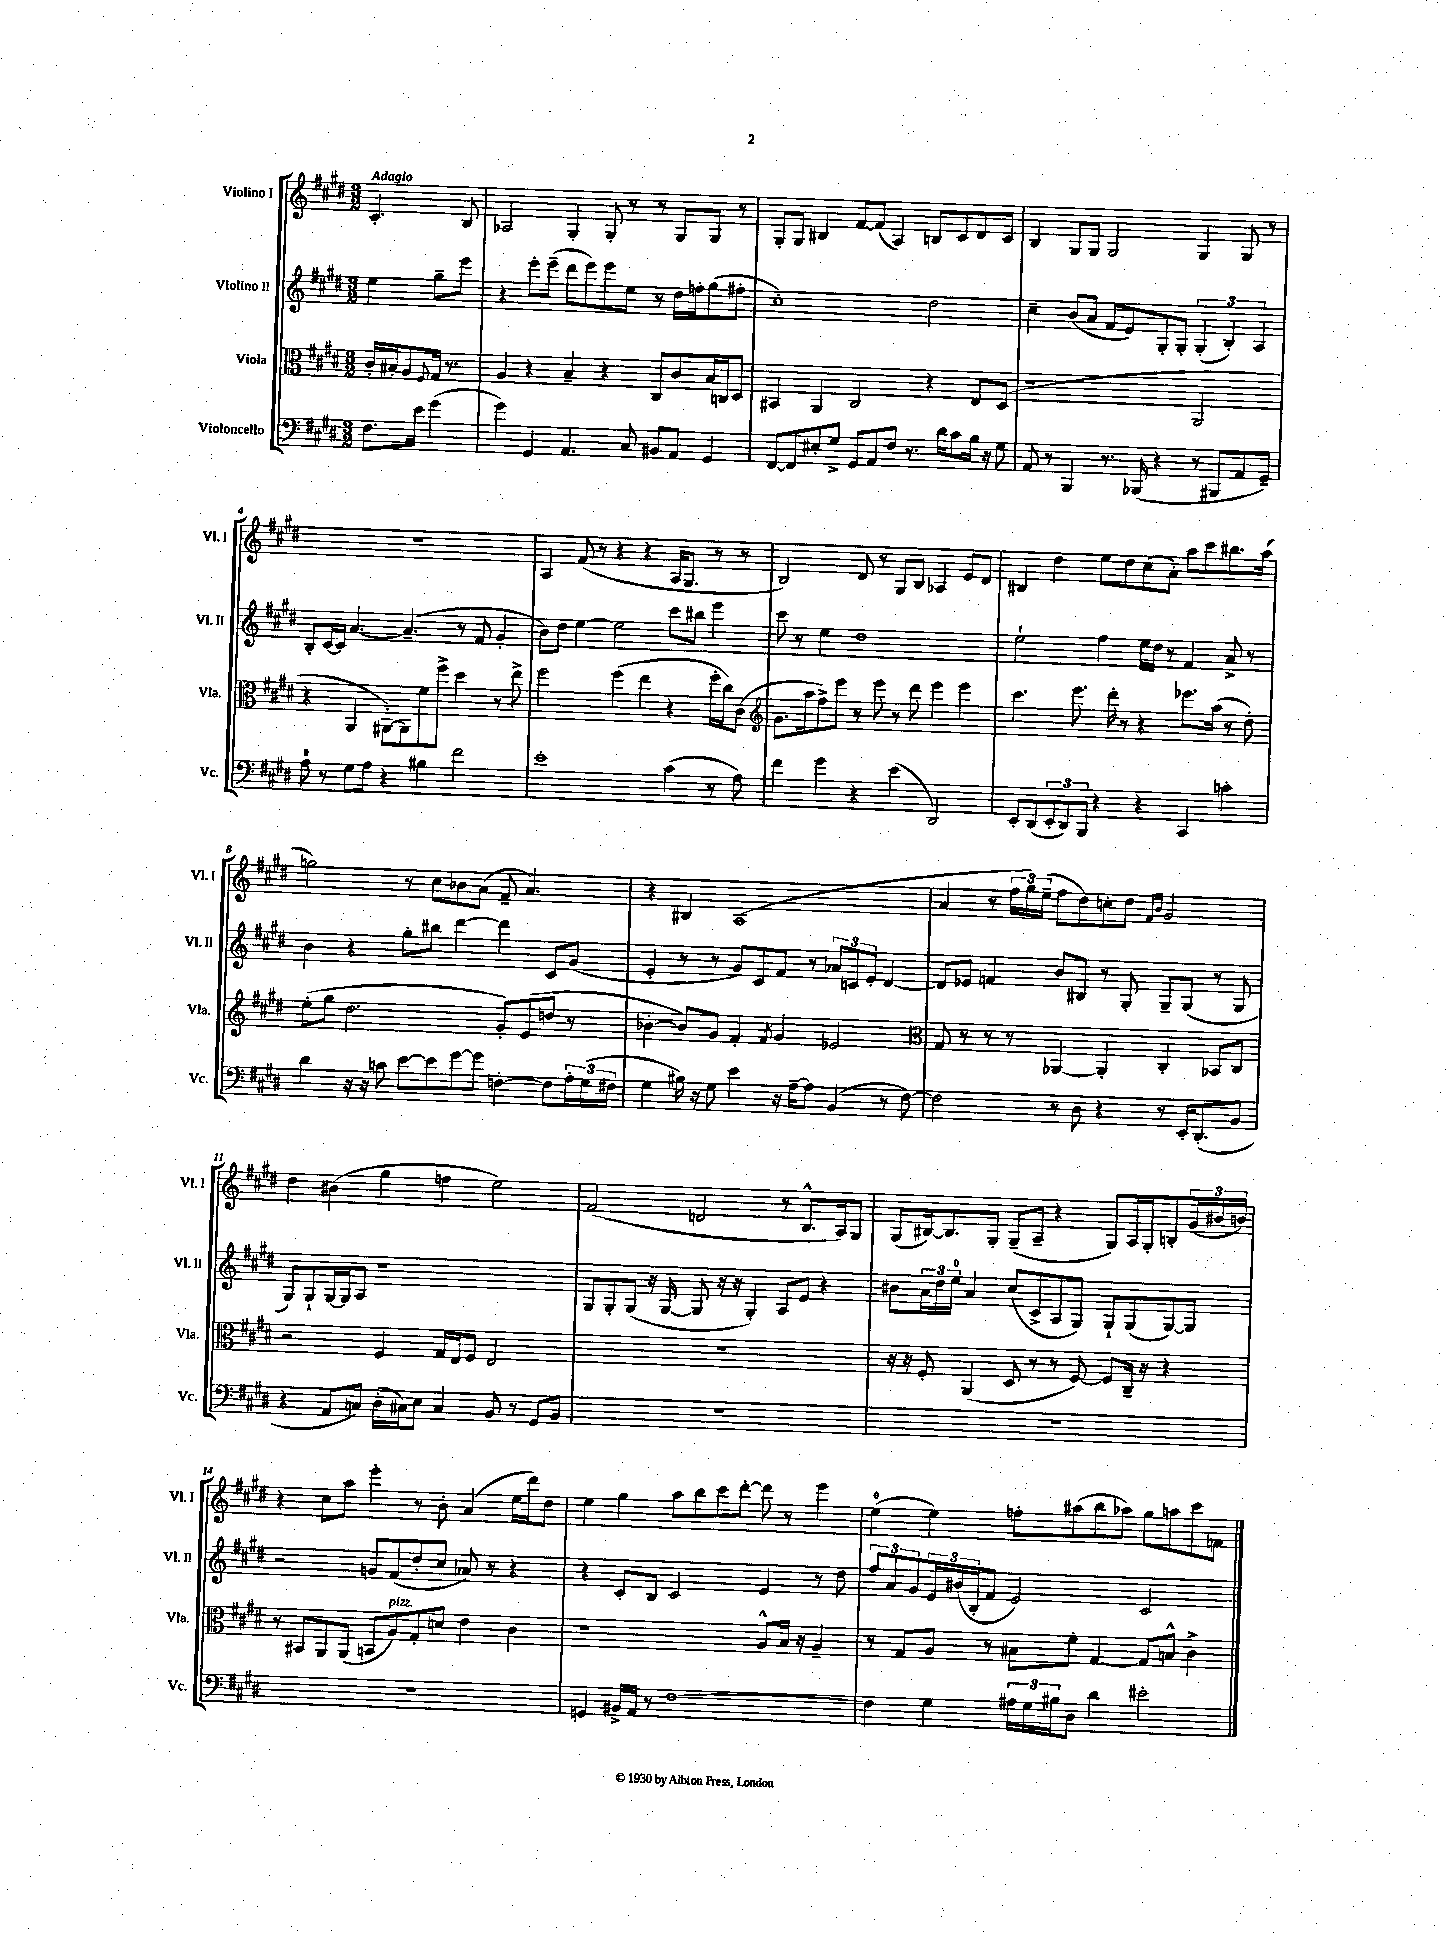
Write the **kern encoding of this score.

**kern	**kern	**kern	**kern
*staff4	*staff3	*staff2	*staff1
*clefF4	*clefC3	*clefG2	*clefG2
*k[f#c#g#d#]	*k[f#c#g#d#]	*k[f#c#g#d#]	*k[f#c#g#d#]
*M3/2	*M3/2	*M3/2	*M3/2
8.F#	16c#'	4ee	4.c#'
.	16B#'	.	.
.	8A	.	.
16e	.	.	.
.	8qqF#	.	.
(4g#	16G#	8gg#~	.
.	8.r	.	.
.	.	8eee	8B
=	=	=	=
4g#)	4A	4r	2A-
4GG#	4r	8eee'	.
.	.	(8eee~	.
4.AA	4B~	8ddd#	4G#'
.	.	8eee)	.
.	4r	8eee	8G#'
8C#	.	8ee	8r
8BB#	8C#	8r	8r
8AA	8c#	16dd#	8G#
.	.	16ff'	.
4GG#	16B	(8gg#	8G#
.	16C	.	.
.	8D#	8ff#'	8r
=	=	=	=
[8FF#	4BB#	1cc#')	8G#'
8FF#]	.	.	8G#
8E#'	4AA	.	4B#
8G#^	.	.	.
8GG#	2C#	.	[8f#
8AA	.	.	(8f#]
8F#	.	.	4A)
8.r	.	.	.
.	4r	2dd#	8B
16d#	.	.	.
8c#	.	.	8c#
16B	8E	.	8d#
16r	.	.	.
8G#	(8D#	.	8c#
=	=	=	=
8AA	1r	4cc#~	4B
8r	.	.	.
4BBB	.	(8b	8G#
.	.	8a	8G#
8.r	.	8f#	2G#
.	.	8e)	.
(16BBB-	.	.	.
4r	.	8G#'	.
.	.	8G#'	.
8r	2AA	(6G#'	4G#
8BBB#	.	.	.
.	.	6B')	.
8AA	.	.	8G#
.	.	6A	.
8GG#~)	.	.	8r
=	=	=	=
8A	4r	8B'	1.r
8r	.	[16c#	.
.	.	16c#]	.
8G#	4AA	[4.a	.
8A	.	.	.
4r	[8AA#')	.	.
.	8AA#]	(4.a~]	.
4B#	8f#	.	.
.	8ff#^	.	.
2f#	4dd#	8r	.
.	.	8f#	.
.	8r	4g#'	.
.	8ee^	.	.
=	=	=	=
1e'	2ff#	8b)	4A
.	.	8dd#	.
.	.	[4ee	(8f#
.	.	.	8r
.	(4ff#	2ee]	4r
.	4ee	.	4r
(4c#	4r	8ccc#	16A
.	.	.	8.G#
.	.	8bb#	.
8r	16ff#'	4eee	8r
.	16cc#)	.	.
8A)	(8c#	.	8r
=	=	=	=
*	*clefG2	*	*
4f#	8.g#	8ccc#	2B)
.	.	8r	.
.	16aa	.	.
4g#	8ff#^)	4ee	.
.	8eee	.	.
4r	8r	1dd#	8d#
.	8eee	.	8r
(4e	8r	.	8G#
.	8ddd#	.	8B
2DD#)	4eee	.	4A-
.	4eee	.	8e
.	.	.	8d#
=	=	=	=
8EE'	4.ccc#	2ee`	4B#
(8DD#	.	.	.
12EE'	.	.	4dd#
12DD#)	.	.	.
.	8.eee	.	.
12BBB	.	.	.
4r	.	4ff#	8ee
.	16ddd#'	.	.
.	8r	.	8dd#
4r	4r	16ee	(8cc#
.	.	16dd#	.
.	.	8r	8a')
4CC#	8.eee-	4f#	8aa
.	.	.	8ccc#
.	(16aa	.	.
4c'	8r	8a^	8.bb#
.	8dd#')	8r	.
.	.	.	(16aa
=	=	=	=
4d#	(8ee'	4b	2gg)
.	8gg#	.	.
16r	2.dd#	4r	.
16r	.	.	.
8c	.	.	.
[8e	.	8gg#'	8r
8e]	.	8bb#	8cc#
[8g#	.	[4ddd#	8b-
8g#]	.	.	(8a
[4F'	8g#')	4ddd#]	8f#~
.	(8e	.	4.a)
8F]	8dd	8c#	.
24A'	8r	(8g#	.
(24G#	.	.	.
24F#	.	.	.
=	=	=	=
4G#	[4b-'	4e'	4r
16B#)	8b-])	8r	4B#
16r	.	.	.
8G#	8g#	8r	.
4e	4f#'	8g#)	(1A
.	.	8c#	.
.	8qf#	.	.
16r	4g#	8f#	.
[16A~	.	.	.
8A]	.	8r	.
(4BB	2e-	12a-	.
.	.	12c	.
.	.	12e'	.
8r	.	[4d#	.
[8F#)	.	.	.
=	=	=	=
*	*clefC3	*	*
2F#]	8G#	8d#]	4a
.	8r	8e-	.
.	8r	4f	8r
.	8r	.	24ff#
.	.	.	24gg#)
.	.	.	(24ee~
8r	[4AA-	8b	8ff#
8D#	.	8B#	8dd#)
4r	4AA-']	8r	8cc'
.	.	8G#'	8dd#
.	.	.	16qqf#
.	.	.	16qqb
8r	4C#'	8G#~	2g#
16EE'	.	(8G#	.
(8.DD#'	.	.	.
.	8BB-	8r	.
8BB	8C#	8G#	.
=	=	=	=
4r	2r	8G#)	4dd#
.	.	8G#`	.
8AA	.	[16G#	(4b#
.	.	16G#]	.
8C)	.	8A	.
(16D#'	4F#	1r	4gg#
16C#)	.	.	.
8E	.	.	.
4C#	16G#	.	4ff
.	16E	.	.
.	8F#	.	.
8BB	2E	.	2ee)
8r	.	.	.
8GG#	.	.	.
8BB	.	.	.
=	=	=	=
1.r	1.r	8G#	(2f#
.	.	8G#'	.
.	.	(8G#	.
.	.	16r	.
.	.	[16G#	.
.	.	8G#]	2d
.	.	16r	.
.	.	16r	.
.	.	4G#')	.
.	.	8A	8r
.	.	8e	8.B^^
.	.	4r	.
.	.	.	16A)
.	.	.	8G#
=	=	=	=
1.r	16r	8b#	(8G#
.	16r	.	.
.	8F#'	24a	[16B#)
.	.	24dd#	.
.	.	.	8.B#]
.	.	24ee	.
.	(4AA	4a	.
.	.	.	8G#'
.	8D#	(8cc#	(8G#~
.	8r	8c#^	8A~
.	8r	8A	4r
.	[8F#)	8G#)	.
.	8F#]	8G#`	8G#)
.	16C#~	(8G#	16A
.	16r	.	16G#'
.	4r	[8G#)	8B'
.	.	8G#]	(24g#
.	.	.	24b#
.	.	.	24b)
=	=	=	=
1.r	8r	2r	4r
.	8BB#	.	.
.	8AA	.	8cc#
.	(8AA	.	8aa
.	8BB	8g	4eee'
.	8A)	(8f#	.
.	8G#'	8dd#'	8r
.	8d	8cc#	8b'
.	4e	8a-)	(4a
.	.	8r	.
.	4c#	4r	16ee
.	.	.	16ddd#)
.	.	.	8dd#
=	=	=	=
4GG	1r	4r	4ee
16BB#^	.	8c#'	4gg#
16AA	.	.	.
8r	.	8B	.
[1F#	.	2c#	8aa
.	.	.	8bb
.	.	.	8ccc#
.	.	.	[8ddd#'
.	8A^^	4e	8ddd#]
.	16B	.	8r
.	16r	.	.
.	4A~	8r	4eee
.	.	8dd#	.
=	=	=	=
4F#]	8r	12ff#	(4ee
.	.	12a	.
.	8G#	.	.
.	.	12g#	.
4G#	8A	24e	4ee)
.	.	(24b#	.
.	.	24B'	.
.	8r	8f#	.
24A#	8B#	2e)	8ff'
24G#	.	.	.
24B#	.	.	.
8D#	8f#'	.	(8aa#
4d#	[4G#	.	8bb
.	.	.	8aa-)
2e#'	8G#]	2c#	8gg#
.	8B^^	.	8aa
.	4c#^	.	8ccc#
.	.	.	8f
==	==	==	==
*-	*-	*-	*-
